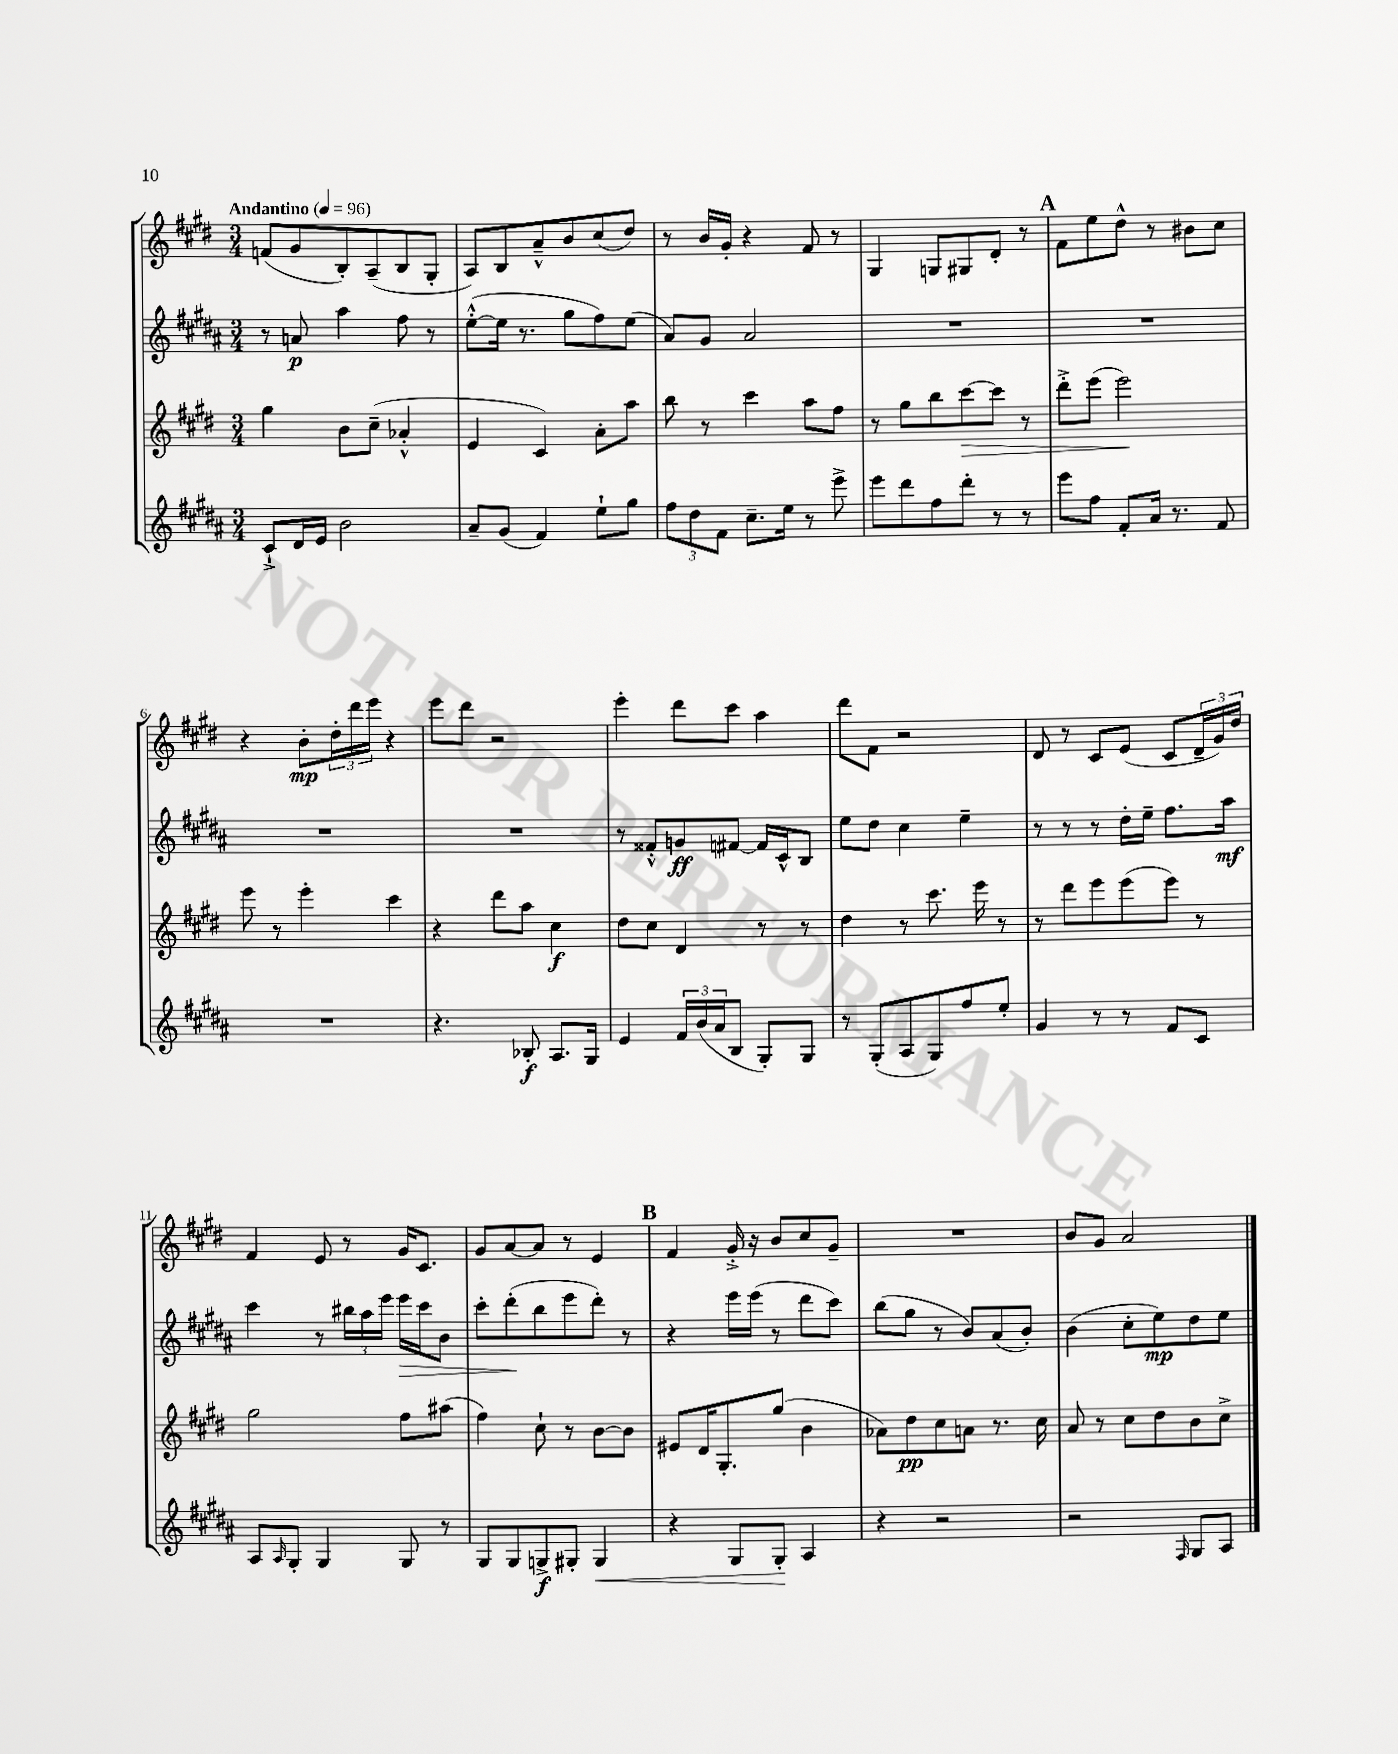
<<
\new StaffGroup <<
\new Staff = "s0" {
    \clef treble \key e \major \numericTimeSignature \time 3/4 \tempo "Andantino" 4 = 96
    f'8( gis'8 b8-.) a8--( b8 gis8-. |
    a8) b8 a'8---^ b'8 cis''8( dis''8) |
    r8 b'16 gis'16-. r4 fis'8 r8 |
    gis4 g8 gis8 dis'8-. r8 |
    \mark \markup { \bold "A" } fis'8 e''8 dis''8-^ r8 bis'8 cis''8 |
    r4 b'8-.\mp \tuplet 3/2 { dis''16-. dis'''16 e'''16 } r4 |
    e'''8 dis'''8 r2 |
    e'''4-. dis'''8 cis'''8 a''4 |
    dis'''8 fis'8 r2 |
    dis'8 r8 cis'8 e'8( cis'8 \tuplet 3/2 { dis'16-- gis'16) dis''16 } |
    fis'4 e'8 r8 gis'16 cis'8. |
    gis'8 a'8~ a'8 r8 e'4 |
    \mark \markup { \bold "B" } fis'4 gis'16-.-> r16 b'8 cis''8 gis'8-- |
    R2. |
    b'8 gis'8 a'2 \bar "|." |
}
\new Staff = "s1" {
    \clef treble \key b \major \numericTimeSignature \time 3/4
    r8 a'8\p ais''4 fis''8 r8 |
    e''8~-.-^( e''16 r8. gis''8 fis''8) e''8( |
    ais'8) gis'8 ais'2 |
    R2. |
    \mark \markup { \bold "A" } R2. |
    R2. |
    R2. |
    r8 fisis'8-.-^ g'8\ff fis'8~ fis'16 cis'16-^ b8 |
    e''8 dis''8 cis''4 e''4-- |
    r8 r8 r8 dis''16-. e''16-- fis''8. ais''16\mf |
    cis'''4 r8 \tuplet 3/2 { bis''16 ais''16 e'''16 } e'''16\> cis'''16 b'8 |
    cis'''8-. dis'''8-.\!( b''8 e'''8 dis'''8-.) r8 |
    \mark \markup { \bold "B" } r4 e'''16 e'''16( r8 dis'''8 cis'''8) |
    b''8( gis''8 r8 b'8) ais'8( b'8-.) |
    b'4( cis''8-. e''8\mp) dis''8 e''8 \bar "|." |
}
\new Staff = "s2" {
    \clef treble \key e \major \numericTimeSignature \time 3/4
    gis''4 b'8 cis''8--( aes'4-.-^ |
    e'4 cis'4) a'8-. a''8 |
    b''8 r8 cis'''4 a''8 fis''8 |
    r8 gis''8 b''8 cis'''8~\> cis'''8 r8 |
    \mark \markup { \bold "A" } dis'''8-.-> e'''8( e'''2\!) |
    e'''8 r8 e'''4-. cis'''4 |
    r4 dis'''8 a''8 cis''4\f |
    dis''8 cis''8 dis'4 r8 r8 |
    dis''4 r8 cis'''8. e'''16 r8 |
    r8 dis'''8 e'''8 e'''8( e'''8) r8 |
    gis''2 fis''8 ais''8( |
    fis''4) cis''8-! r8 b'8~ b'8 |
    \mark \markup { \bold "B" } eis'8 dis'16 gis8.-. gis''8( b'4 |
    aes'8) dis''8\pp cis''8 a'8 r8. cis''16 |
    a'8 r8 cis''8 dis''8 b'8 cis''8-> \bar "|." |
}
\new Staff = "s3" {
    \clef treble \key b \major \numericTimeSignature \time 3/4
    cis'8-!-> dis'16 e'16 b'2 |
    ais'8-- gis'8( fis'4) e''8-! gis''8 |
    \tuplet 3/2 { fis''8 dis''8 fis'8 } cis''8.-- e''16 r8 e'''8-> |
    e'''8 dis'''8 fis''8 dis'''8-. r8 r8 |
    \mark \markup { \bold "A" } e'''8 fis''8 fis'8-. ais'16 r8. fis'8 |
    R2. |
    r4. bes8-.\f ais8. gis16 |
    e'4 \tuplet 3/2 { fis'16 b'16( ais'16 } b8 gis8-.) gis8 |
    r8 gis8-.( ais8 gis8) fis''8 e''8-. |
    gis'4 r8 r8 fis'8 cis'8 |
    ais8 \grace { ais16 } gis8-. gis4 gis8 r8 |
    gis8 gis8 g8->\f gis8-. gis4\< |
    \mark \markup { \bold "B" } r4 gis8 gis8-.\! ais4 |
    r4 r2 |
    r2 \grace { fis16 } gis8 ais8 \bar "|." |
}
>>
>>
